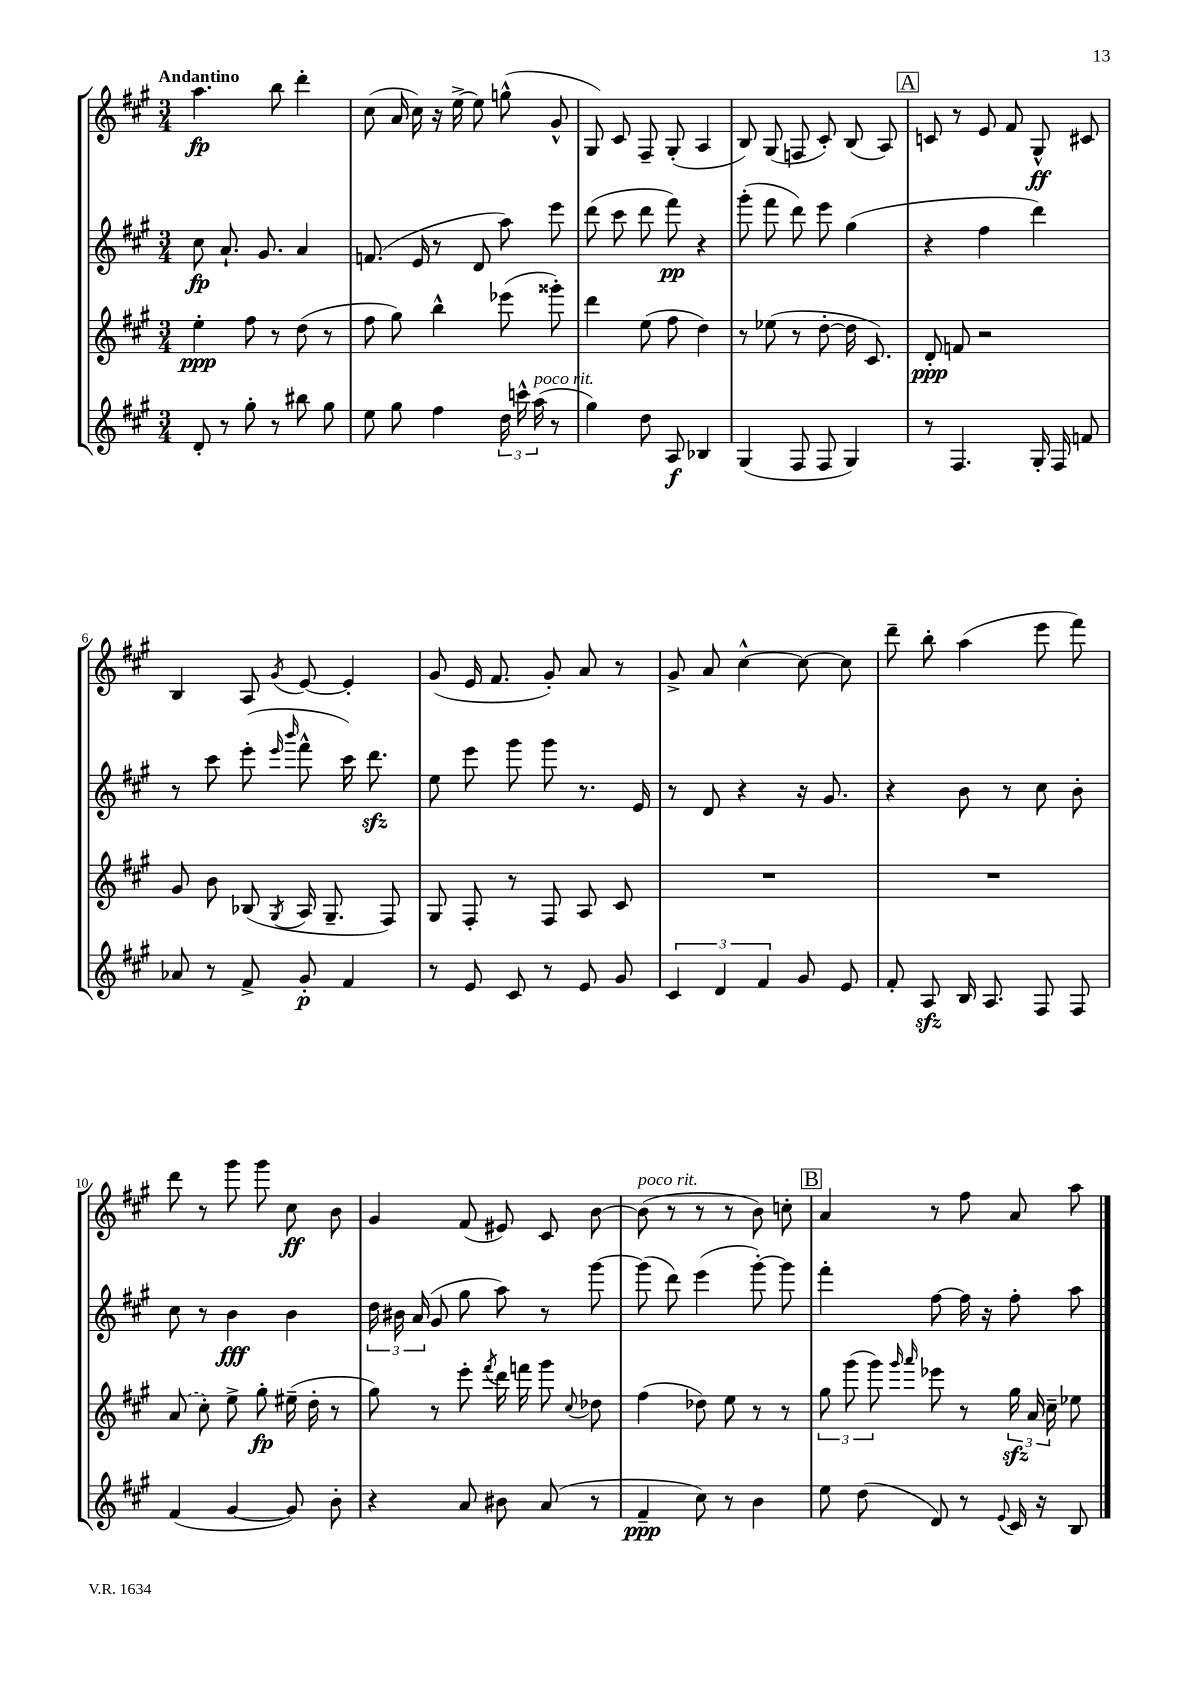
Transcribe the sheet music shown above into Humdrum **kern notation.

**kern	**kern	**kern	**kern
*staff4	*staff3	*staff2	*staff1
*clefG2	*clefG2	*clefG2	*clefG2
*k[f#c#g#]	*k[f#c#g#]	*k[f#c#g#]	*k[f#c#g#]
*M3/4	*M3/4	*M3/4	*M3/4
8d'	4ee'	8cc#	4.aa
8r	.	8.a`	.
8gg#'	8ff#	.	.
.	.	8.g#	.
8r	8r	.	8bb
8bb#	(8dd	4a	4ddd'
8gg#	8r	.	.
=	=	=	=
8ee	8ff#	(8.f	(8cc#
8gg#	8gg#)	.	16a
.	.	16e	16cc#)
4ff#	4bb^^	8r	16r
.	.	.	[16ee^
.	.	8d	8ee]
24dd	(8eee-	8aa)	(8gg^^
24ccc^^	.	.	.
(24aa	.	.	.
8r	8ggg##')	8eee	8g#^^
=	=	=	=
4gg#)	4ddd	(8ddd	8G#)
.	.	8ccc#	8c#
8dd	(8ee	8ddd	8F#~
8A	8ff#	8fff#)	(8G#'
4B-	4dd)	4r	4A
=	=	=	=
(4G#	8r	(8ggg#'	8B)
.	(8ee-	8fff#	(8G#
8F#	8r	8ddd)	8F
8F#	[8dd'	8eee	8c#')
4G#)	16dd]	(4gg#	(8B
.	8.c#)	.	.
.	.	.	8A)
=	=	=	=
8r	8d'	4r	8c
4.F#	8f	.	8r
.	2r	4ff#	8e
.	.	.	8f#
16G#'	.	4ddd)	8G#^^
16F#	.	.	.
8f	.	.	8c#
=	=	=	=
8a-	8g#	8r	4B
8r	8b	8ccc#	.
8f#^	(8B-	(8eee'	8A
.	.	16qqeee	.
.	8qG#	16qqbbb	8qg#
8g#'	16A	8fff#^^	[8e
.	8.G#~	.	.
4f#	.	16ccc#)	4e']
.	.	8.ddd	.
.	8F#)	.	.
=	=	=	=
8r	8G#	8ee	(8g#
8e	8F#'	8eee	16e
.	.	.	8.f#
8c#	8r	8ggg#	.
8r	8F#	8ggg#	8g#')
8e	8A	8.r	8a
8g#	8c#	.	8r
.	.	16e	.
=	=	=	=
6c#	2.r	8r	8g#^
.	.	8d	8a
6d	.	.	.
.	.	4r	[4cc#^^
6f#	.	.	.
8g#	.	16r	8cc#_
.	.	8.g#	.
8e	.	.	8cc#]
=	=	=	=
8f#'	2.r	4r	8ddd~
8A	.	.	8bb'
16B	.	8b	(4aa
8.A	.	.	.
.	.	8r	.
8F#	.	8cc#	8eee
8F#	.	8b'	8fff#)
=	=	=	=
(4f#	(8a	8cc#	8ddd
.	8cc#')	8r	8r
[4g#	8ee^	4b	8ggg#
.	8gg#'	.	8ggg#
8g#])	(16ee#~	4b	8cc#
.	16dd'	.	.
8b'	8r	.	8b
=	=	=	=
4r	8gg#)	24dd	4g#
.	.	24b#	.
.	.	(24a	.
.	8r	8g#	.
8a	8eee'	8gg#	(8f#
.	8qfff#	.	.
8b#	16ddd	8aa)	8e#)
.	16fff	.	.
(8a	8ggg#	8r	8c#
.	8qqcc#	.	.
8r	8dd-	[8ggg#	[8b
=	=	=	=
4f#~	(4ff#	(8ggg#]	(8b]
.	.	8ddd)	8r
8cc#)	8dd-)	(4eee	8r
8r	8ee	.	8r
4b	8r	[8ggg#')	8b)
.	8r	8ggg#]	8cc'
=	=	=	=
8ee	12gg#	4fff#'	4a
.	(12ggg#	.	.
(8dd	.	.	.
.	12ggg#)	.	.
.	16qqggg#	.	.
.	16qqaaa	.	.
8d)	8eee-	[8ff#	8r
8r	8r	16ff#]	8ff#
.	.	16r	.
8qqe	.	.	.
16c#	24gg#	8ff#'	8a
.	24a	.	.
16r	.	.	.
.	24cc#~	.	.
8B	8ee-	8aa	8aa
==	==	==	==
*-	*-	*-	*-
